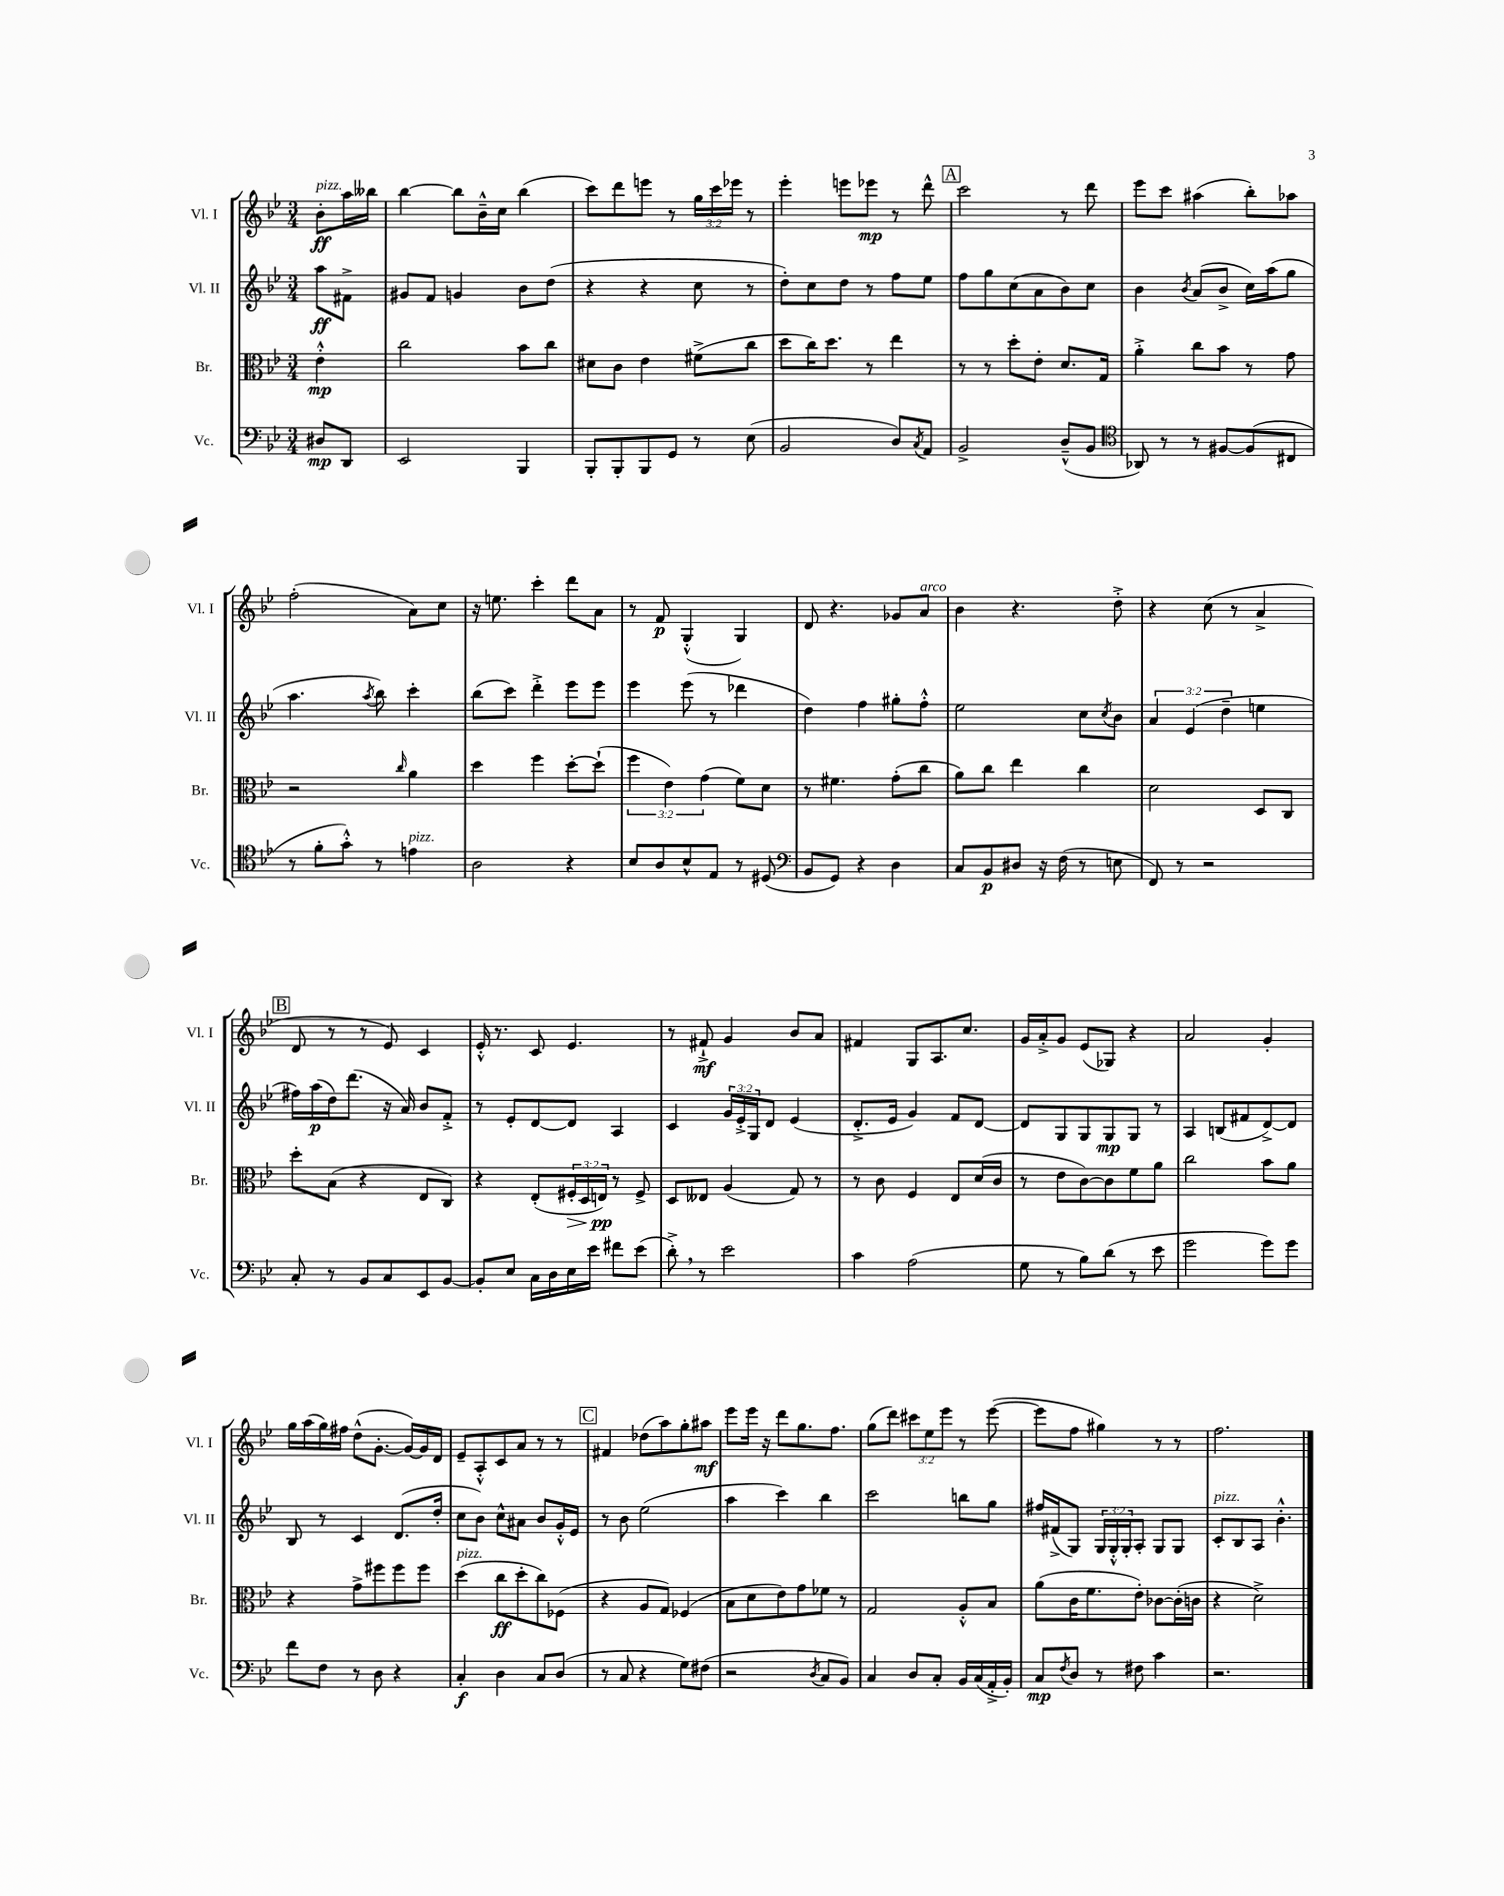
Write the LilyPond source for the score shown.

<<
\new StaffGroup <<
\new Staff = "s0" \with { instrumentName = "Vl. I" shortInstrumentName = "Vl. I" } {
    \clef treble \key bes \major \numericTimeSignature \time 3/4 \override Staff.TupletNumber.text = #tuplet-number::calc-fraction-text \partial 4
    bes'8-.\ff^\markup { \italic "pizz." } a''16 beses''16 |
    bes''4~ bes''8 bes'16---^ c''16 bes''4( |
    c'''8) d'''8 e'''8 r8 \tuplet 3/2 { g''16 c'''16 ees'''16 } r8 |
    ees'''4-. e'''8 ees'''8\mp r8 d'''8-^ |
    \mark \markup { \box "A" } c'''2 r8 d'''8 |
    ees'''8 c'''8 ais''4( bes''8-.) aes''8 |
    f''2-.( a'8) c''8 |
    r16 e''8. c'''4-. d'''8 a'8 |
    r8 f'8\p g4-.-^( g4) |
    d'8 r4. ges'8 a'8^\markup { \italic "arco" } |
    bes'4 r4. d''8-.-> |
    r4 c''8( r8 a'4-> |
    \mark \markup { \box "B" } d'8 r8 r8 ees'8) c'4 |
    ees'16-.-^ r8. c'8 ees'4. |
    r8 fis'8-!->\mf g'4 bes'8 a'8 |
    fis'4 g8 a8. c''8. |
    g'16 a'16-.-> g'8 ees'8( ges8) r4 |
    a'2 g'4-. |
    g''16 a''16( g''16) fis''16 d''8-^( g'8.~-. g'16~) g'16 d'16 |
    ees'8-- a8-.-^ c'8 a'8 r8 r8 |
    \mark \markup { \box "C" } fis'4 des''8( a''8) g''8-. ais''8\mf |
    ees'''8 ees'''16 r16 d'''8 g''8. f''8. |
    g''8( d'''8) \tuplet 3/2 { cis'''8 ees''8 ees'''8 } r8 ees'''8~( |
    ees'''8 f''8 gis''4) r8 r8 |
    f''2. \bar "|." |
}
\new Staff = "s1" \with { instrumentName = "Vl. II" shortInstrumentName = "Vl. II" } {
    \clef treble \key bes \major \numericTimeSignature \time 3/4 \override Staff.TupletNumber.text = #tuplet-number::calc-fraction-text \partial 4
    a''8\ff fis'8-> |
    gis'8 f'8 g'4 bes'8 d''8( |
    r4 r4 c''8 r8 |
    d''8-.) c''8 d''8 r8 f''8 ees''8 |
    \mark \markup { \box "A" } f''8 g''8 c''8( a'8 bes'8) c''8 |
    bes'4 \acciaccatura { bes'8 } a'8( bes'8-> c''16) a''16( g''8 |
    a''4. \acciaccatura { a''8 } bes''8) c'''4-. |
    bes''8( c'''8) d'''4-.-> ees'''8 ees'''8 |
    ees'''4 ees'''8( r8 des'''4 |
    d''4) f''4 gis''8-. f''8-.-^ |
    ees''2 c''8 \acciaccatura { c''8 } bes'8 |
    \tuplet 3/2 { a'4 ees'4( d''4-- } e''4 |
    \mark \markup { \box "B" } fis''16) a''16\p( d''16) d'''8.( r16 a'16) bes'8 f'8-.-> |
    r8 ees'8-. d'8~ d'8 a4 |
    c'4 \tuplet 3/2 { g'16 ees'16-.-> g16 } d'8 ees'4( |
    d'8.-.-> ees'16 g'4) f'8 d'8~ |
    d'8 g8 g8 g8\mp g8 r8 |
    a4 b8( fis'8 d'8~->) d'8 |
    bes8 r8 c'4 d'8.( d''16-. |
    c''8 bes'8) c''8-^ ais'8 bes'8 g'16-.-^ ees'16 |
    \mark \markup { \box "C" } r8 bes'8 ees''2( |
    a''4 c'''4) bes''4 |
    c'''2 b''8 g''8 |
    fis''16 fis'16->( g8) \tuplet 3/2 { g16 g16-.-^ g16-. } a8-. g8 g8 |
    c'8-.^\markup { \italic "pizz." } bes8 a8 bes'4.-.-^ \bar "|." |
}
\new Staff = "s2" \with { instrumentName = "Br." shortInstrumentName = "Br." } {
    \clef alto \key bes \major \numericTimeSignature \time 3/4 \override Staff.TupletNumber.text = #tuplet-number::calc-fraction-text \partial 4
    ees'4-.-^\mp |
    c''2 bes'8 c''8 |
    dis'8 c'8 ees'4 fis'8->( c''8 |
    d''8 c''16) d''8. r8 ees''4 |
    \mark \markup { \box "A" } r8 r8 d''8-. ees'8-. d'8. g16 |
    a'4-.-> c''8 bes'8 r8 g'8 |
    r2 \grace { c''16 } a'4 |
    d''4 f''4 d''8~-. d''8-!( |
    \tuplet 3/2 { f''4 ees'4) g'4( } f'8) d'8 |
    r8 fis'4. g'8-.( c''8 |
    a'8) c''8 ees''4 c''4 |
    d'2 d8 c8 |
    \mark \markup { \box "B" } d''8-. bes8( r4 ees8 c8) |
    r4 ees8-.( \tuplet 3/2 { fis16-.\> d16 e16\pp\!) } r8 fis8-> |
    d8 eeses8 a4( g8) r8 |
    r8 c'8 f4 ees8 d'16( c'16 |
    r8 ees'8 c'8~) c'8 f'8 a'8 |
    c''2 bes'8 a'8 |
    r4 g'8-> fis''8 fis''8 fis''8 |
    d''4^\markup { \italic "pizz." }( c''8\ff d''8-. c''8) fes8( |
    \mark \markup { \box "C" } r4 a8 g8) fes4( |
    bes8 d'8 ees'8) g'8 fes'8 r8 |
    g2 a8-.-^ bes8 |
    a'8( c'16 f'8. ees'8-.) ces'8~ ces'16-.( c'16 |
    r4 d'2->) \bar "|." |
}
\new Staff = "s3" \with { instrumentName = "Vc." shortInstrumentName = "Vc." } {
    \clef bass \key bes \major \numericTimeSignature \time 3/4 \partial 4
    dis8\mp d,8 |
    ees,2 bes,,4 |
    bes,,8-. bes,,8-. bes,,8 g,8 r8 ees8( |
    bes,2 d8) \acciaccatura { c8 } a,8 |
    \mark \markup { \box "A" } bes,2-> d8---^( bes,8 |
    \clef tenor aes,8) r8 r8 fis8~ fis8( cis8 |
    r8 f'8-. g'8-.-^) r8 e'4^\markup { \italic "pizz." } |
    a2 r4 |
    bes8 a8 bes8-^ ees8 r8 dis8( |
    \clef bass bes,8 g,8) r4 d4 |
    c8 bes,8\p dis8 r16 f16( r8 e8 |
    f,8) r8 r2 |
    \mark \markup { \box "B" } c8-. r8 bes,8 c8 ees,8 bes,8~ |
    bes,8-. ees8 c16 d16 ees16 ees'16 fis'8 ees'8( |
    d'8-.->) \breathe r8 ees'2 |
    c'4 a2( |
    g8 r8 bes8) d'8( r8 ees'8 |
    g'2 g'8) g'8 |
    f'8 f8 r8 d8 r4 |
    c4-.\f d4 c8 d8( |
    \mark \markup { \box "C" } r8 c8 r4 g8) fis8( |
    r2 \acciaccatura { d8 } c8 bes,8) |
    c4 d8 c8-. bes,16 c16( a,16-.-> bes,16-.) |
    c8\mp \acciaccatura { f8 } d8 r8 fis8 c'4 |
    r2. \bar "|." |
}
>>
>>
\layout { \context { \Score \remove "Bar_number_engraver" } }
